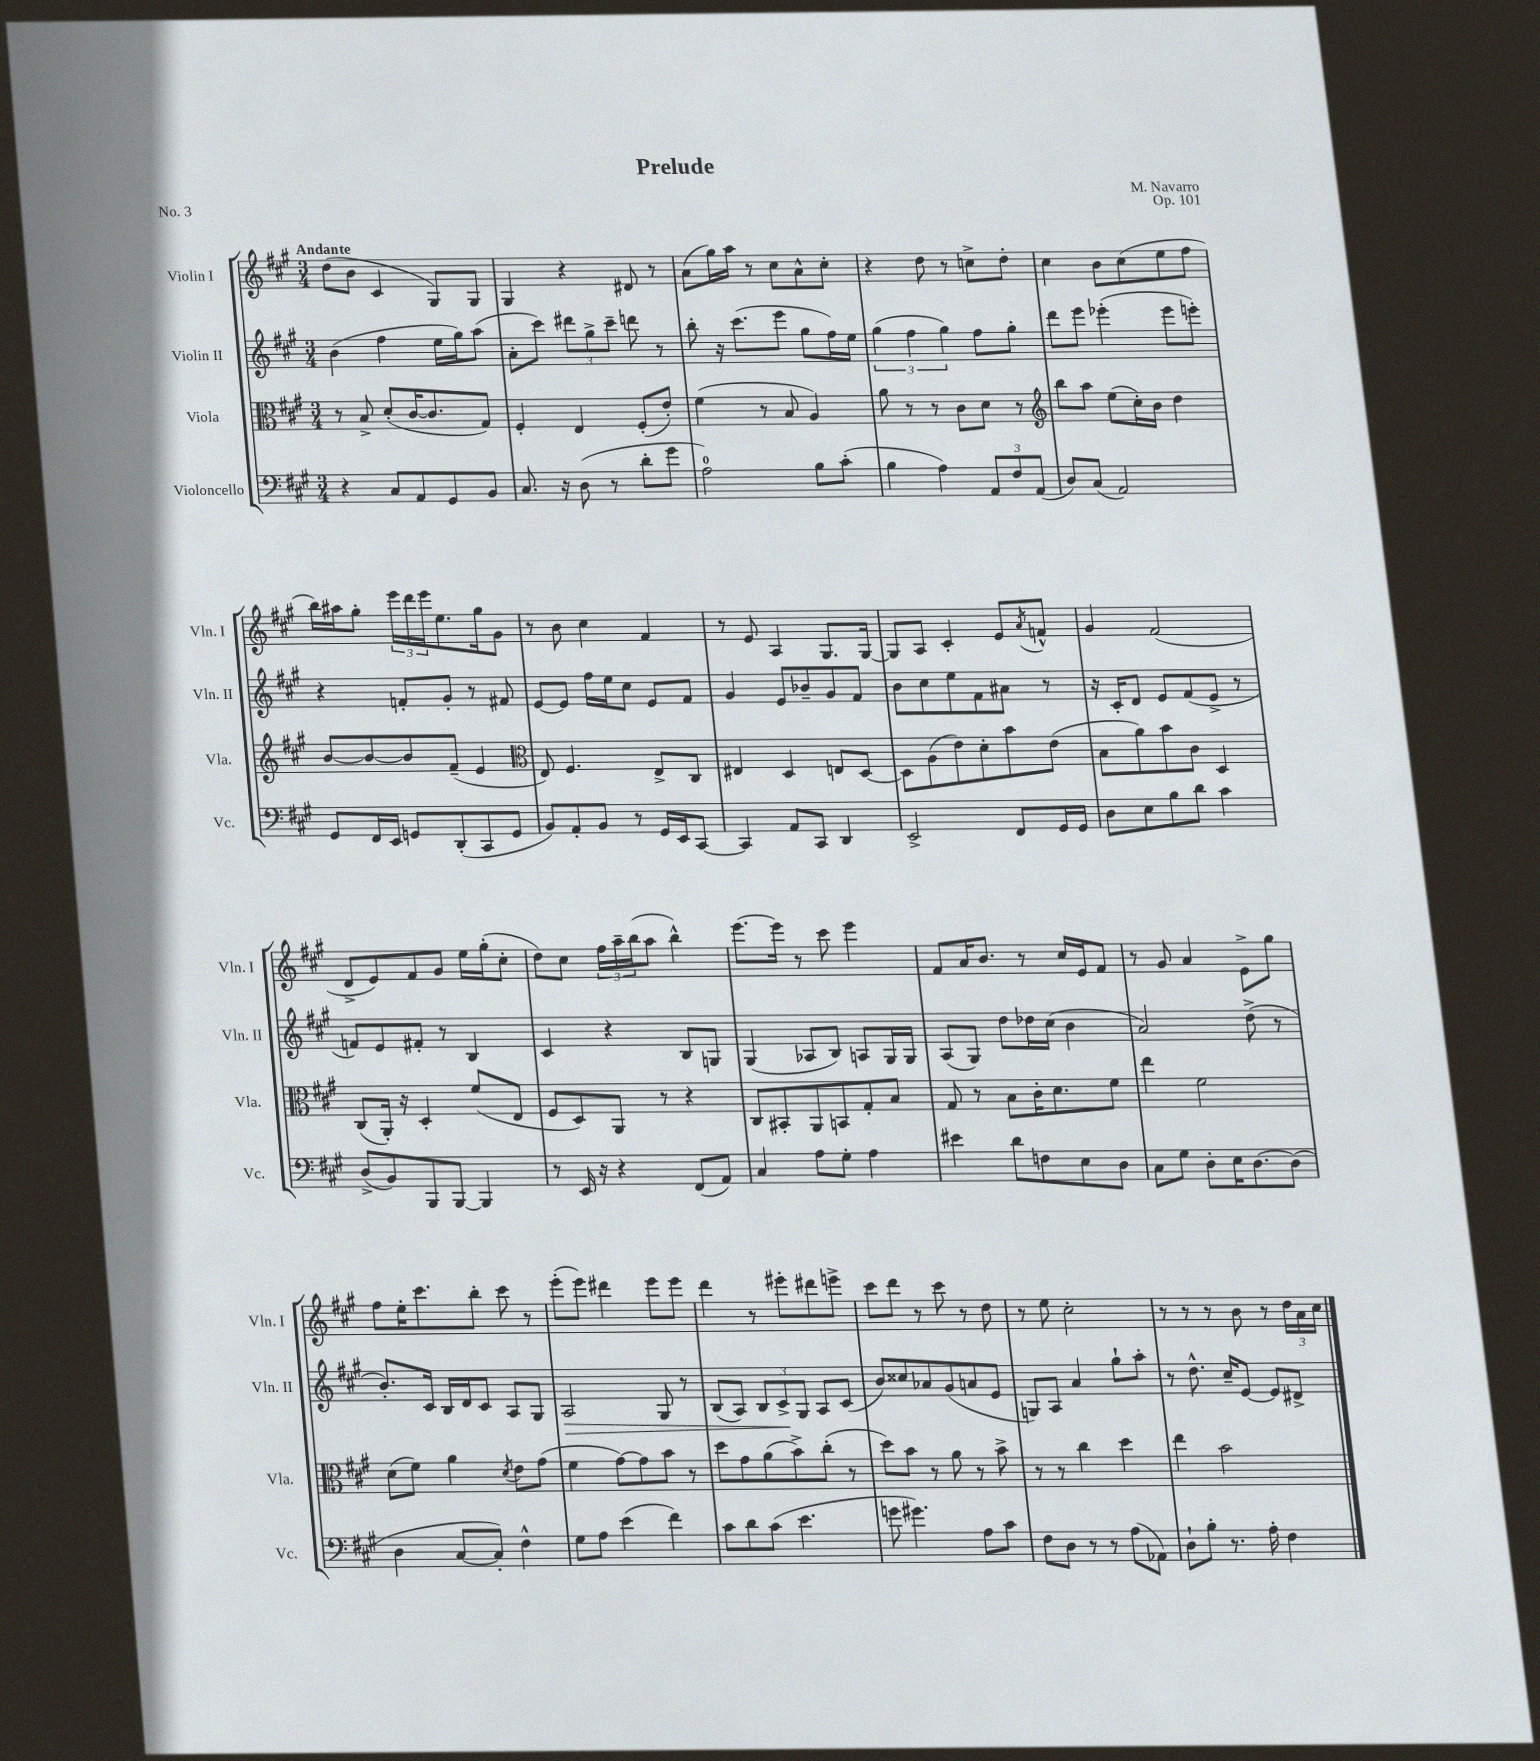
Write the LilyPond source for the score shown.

\header { title = "Prelude" composer = "M. Navarro" opus = "Op. 101" piece = "No. 3" }
<<
\new StaffGroup <<
\new Staff = "s0" \with { instrumentName = "Violin I" shortInstrumentName = "Vln. I" } {
    \clef treble \key a \major \numericTimeSignature \time 3/4 \tempo "Andante"
    d''8( b'8 cis'4 gis8) gis8 |
    gis4 r4 dis'8 r8 |
    a'8( gis''16) a''16 r8 cis''8 a'8-^ cis''8-. |
    r4 d''8 r8 c''8-> d''8-. |
    cis''4 b'8 cis''8( e''8 fis''8 |
    b''16) ais''16 gis''8-. \tuplet 3/2 { e'''16 d'''16 e'''16 } e''8. gis''16 gis'8 |
    r8 b'8 cis''4 fis'4 |
    r8 e'8 a4 gis8. gis16~ |
    gis8 a8 cis'4-. e'8 \acciaccatura { a'8 } f'8-^ |
    gis'4 fis'2( |
    d'8-> e'8) fis'8 gis'8 e''16 gis''16-.( cis''8-. |
    d''8) cis''8 \tuplet 3/2 { fis''16 a''16-- b''16( } a''8 b''4-^) |
    e'''8.~ e'''16 r8 cis'''8 e'''4 |
    fis'8 a'16 b'8. r8 cis''16 e'16 fis'8 |
    r8 gis'8 a'4 e'8-> gis''8 |
    fis''8 e''16-. cis'''8. b''8-. cis'''8 r8 |
    e'''8-.( e'''8) dis'''4 e'''8 e'''8 |
    d'''4 r8 eis'''8-. dis'''8 e'''8-> |
    cis'''8 d'''8 r8 cis'''8 r8 d''8 |
    r8 e''8 cis''2-. |
    r8 r8 r8 b'8 r8 \tuplet 3/2 { d''16 a'16 cis''16 } \bar "|." |
}
\new Staff = "s1" \with { instrumentName = "Violin II" shortInstrumentName = "Vln. II" } {
    \clef treble \key a \major \numericTimeSignature \time 3/4
    b'4( fis''4 e''16 gis''16) a''8( |
    a'8-. cis'''8) \tuplet 3/2 { dis'''8 gis''8-> cis'''8-- } d'''8 r8 |
    b''8-. r16 cis'''8.( e'''8 gis''8 fis''16) e''16 |
    \tuplet 3/2 { gis''4( fis''4 gis''4) } fis''8 gis''8-. |
    d'''8 e'''8 ees'''4-.( ees'''8 e'''8-.) |
    r4 f'8-. gis'8-. r8 fis'8 |
    e'8~ e'8 fis''16 e''16 cis''8 e'8 fis'8 |
    gis'4 e'8 bes'8-- gis'8 fis'8 |
    b'8 cis''8 e''8 fis'8 ais'8 r8 |
    r16 cis'16-. d'8 e'8 fis'8( e'8-> r8 |
    f'8) e'8 fis'8-. r8 b4 |
    cis'4 r4 b8 g8 |
    gis4( aes8 b8) a8 gis16 gis16 |
    a8( gis8) d''8 des''16 cis''16( b'4 |
    a'2) d''8->( r8 |
    b'8.-.) cis'16 b16 d'16 cis'8 a8 gis8 |
    a2\> gis8 r8 |
    b8( a8) \tuplet 3/2 { b8 cis'8->\! gis8 } a8 cis'8( |
    b'8) cisis''8 aes'8 gis'8( a'8 e'8 |
    g8) a8 a'4 gis''8-! a''8-. |
    r8 d''8.-^ cis''16-- e'8~ e'8 dis'8-> \bar "|." |
}
\new Staff = "s2" \with { instrumentName = "Viola" shortInstrumentName = "Vla." } {
    \clef alto \key a \major \numericTimeSignature \time 3/4
    r8 b8-> d'8-.( cis'16~ cis'8. gis8) |
    fis4-. e4 fis8-.( e'8-.) |
    fis'4( r8 b8 a4) |
    a'8 r8 r8 cis'8 d'8 r8 |
    \clef treble b''8 a''8 e''8( cis''16-.) b'16 d''4 |
    b'8~ b'8~ b'8 fis'8--( e'4 |
    \clef alto e8) fis4. e8-> cis8 |
    eis4 d4 e8 d8~ |
    d8 a8( e'8) d'8-. b'8 e'8( |
    b8 a'8) b'8 cis'8 d4 |
    cis8( a,16-.) r16 d4-. fis'8( e8 |
    fis8 d8) a,8 r8 r4 |
    cis8 bis,8-. a,8 b,8 gis8-. b8 |
    gis8 r8 b8 cis'16-. d'8. fis'8 |
    e''4 fis'2 |
    d'8( fis'8) a'4 \acciaccatura { d'8 } e'8 gis'8( |
    fis'4 gis'8~) gis'8 b'8 r8 |
    d''8 gis'8 a'8( b'8->) cis''8-.( r8 |
    d''8) b'8 r8 a'8 r8 b'8-> |
    r8 r8 cis''4 d''4 |
    e''4 b'2 \bar "|." |
}
\new Staff = "s3" \with { instrumentName = "Violoncello" shortInstrumentName = "Vc." } {
    \clef bass \key a \major \numericTimeSignature \time 3/4
    r4 cis8 a,8 gis,8 b,8 |
    cis8. r16 d8( r8 d'8-. gis'8 |
    a2-0) b8 cis'8-.( |
    b4 a4) \tuplet 3/2 { a,8 fis8 a,8( } |
    d8) cis8( a,2) |
    gis,8 fis,16 e,16 g,8 d,8-.( cis,8 g,8 |
    b,8) a,8-. b,8 r8 gis,16 e,16 cis,8~ |
    cis,4 a,8 cis,8 d,4 |
    e,2-> fis,8 gis,16 gis,16 |
    d8 e8 b8 d'8 cis'4 |
    d8->( b,8) b,,8 b,,8~ b,,4 |
    r8 e,16 r16 r4 fis,8( a,8) |
    cis4 a8 gis8-. a4 |
    eis'4 d'8 f8 e8 d8 |
    cis8 gis8 d8-. e16 d8.~ d8( |
    d4 cis8~ cis8-.) fis4-^ |
    gis8 a8 e'4( fis'4) |
    cis'8 d'8 cis'8( e'4. |
    g'8 gis'4.) a8 cis'8 |
    fis8 d8 r8 r8 a8( aes,8) |
    d8-! b8-. r8. a16-. fis4 \bar "|." |
}
>>
>>
\layout { \context { \Score \remove "Bar_number_engraver" } }
